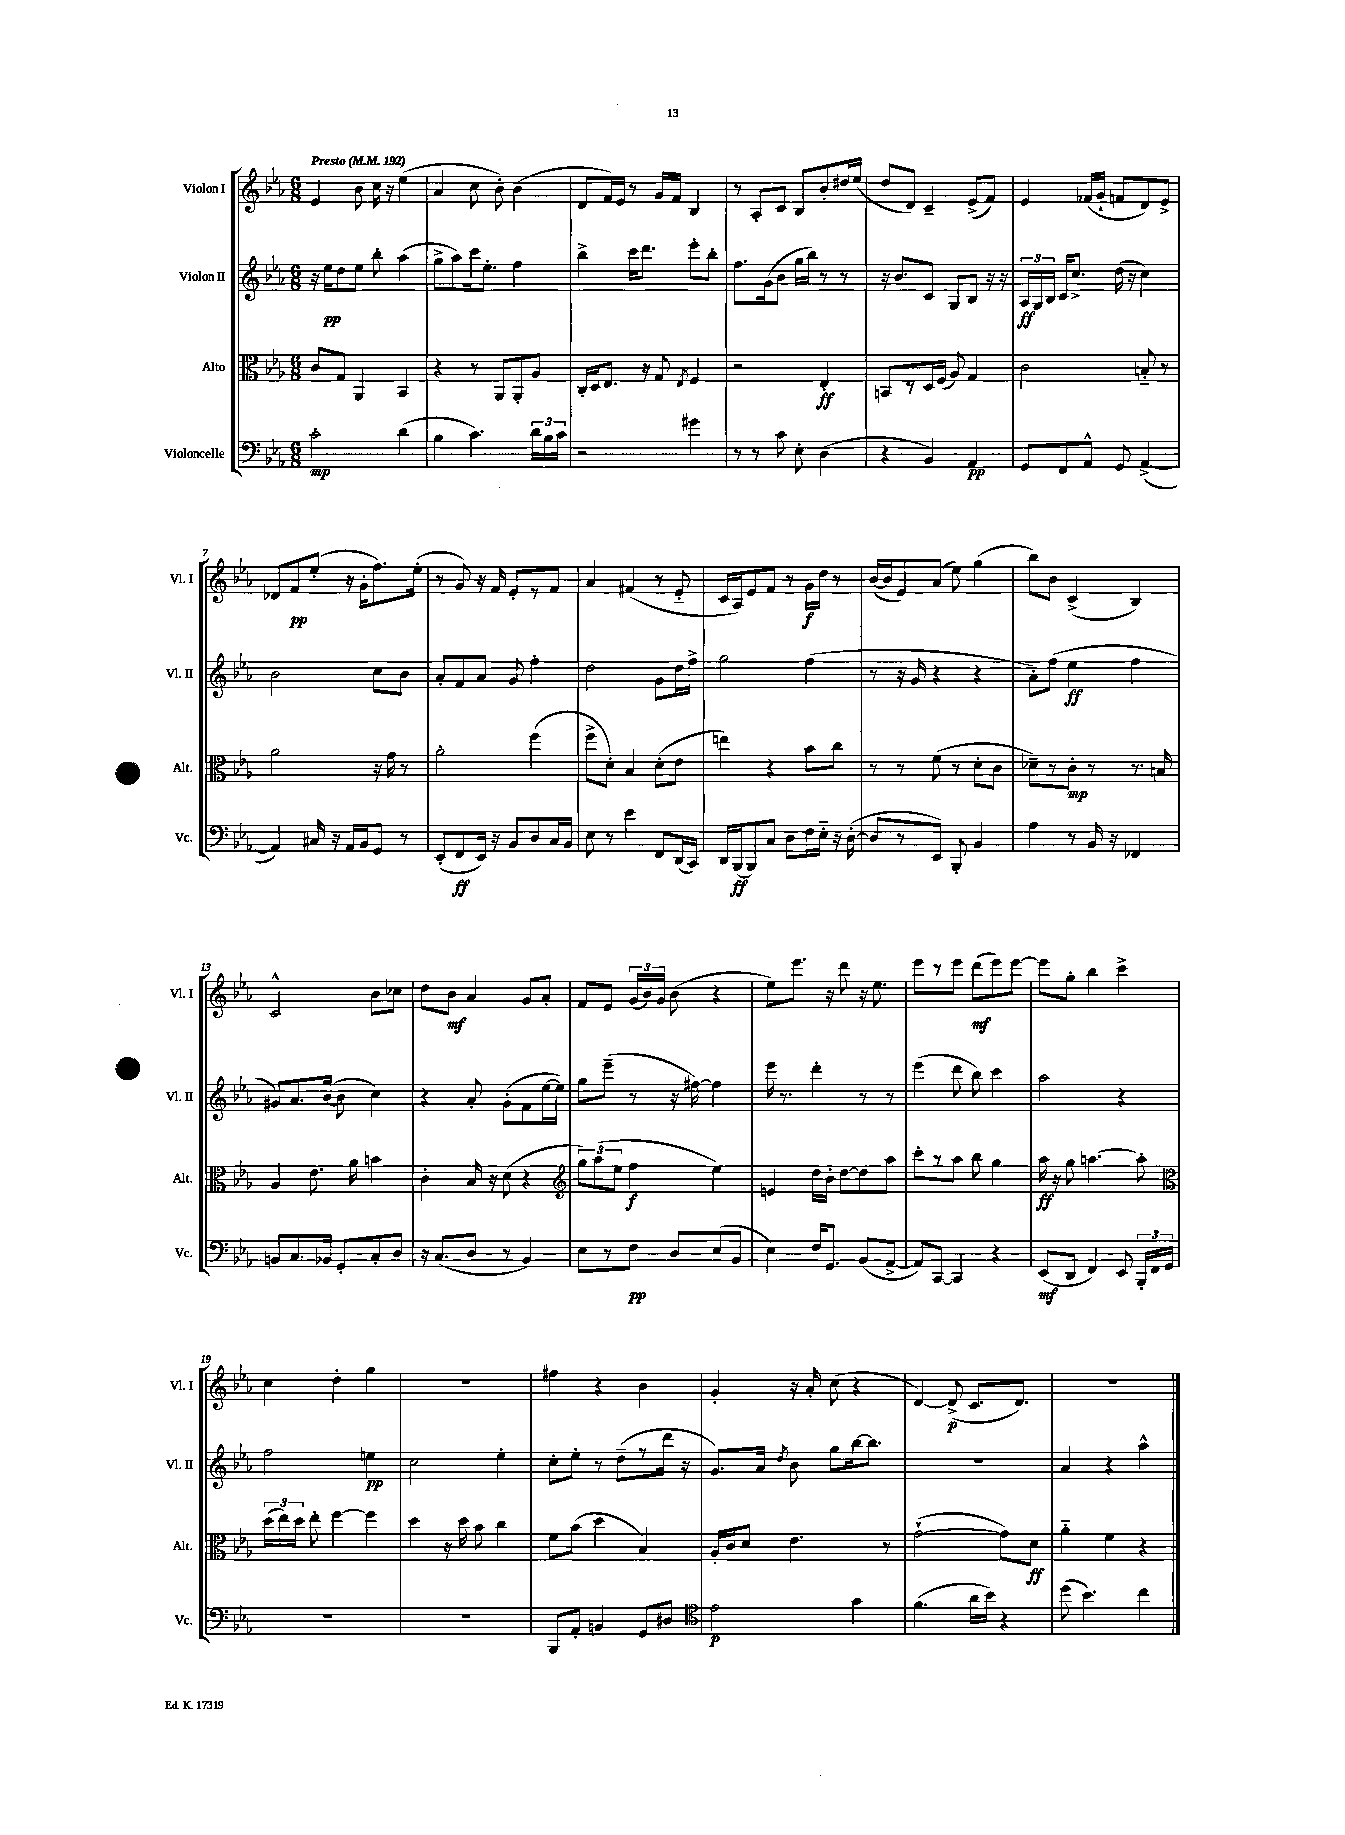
<<
\new StaffGroup <<
\new Staff = "s0" \with { instrumentName = "Violon I" shortInstrumentName = "Vl. I" } {
    \clef treble \key ees \major \numericTimeSignature \time 6/8 \tempo "Presto" 4 = 192
    \autoBeamOff ees'4 bes'8 c''16 r16 ees''4( |
    aes'4 c''8 bes'8-.) bes'4( |
    d'8[ f'16) ees'16] r8 g'16[ f'16] bes4 |
    r8 aes8[-. c'8] bes8[ bes'8-. dis''16 ees''16]( |
    d''8[ d'8]) c'4-- ees'8[->( f'8]) |
    ees'4 fes'16[( g'16]-! f'8[ d'8) ees'8]-> |
    des'8[ f'8\pp ees''8]-.( r16 g'16[-. f''8.) ees''16]-.( |
    r8 g'8) r16 f'16 ees'8[-. r8 f'8] |
    aes'4 fis'4( r8 ees'8-_ |
    c'16[ aes16) ees'8 f'8] r8 g'16[\f d''16] r8 |
    bes'16[~( bes'16 ees'8) aes'8]( ees''8) g''4( |
    bes''8[) bes'8] c'4->( bes4) |
    c'2-^ bes'8[ ces''8] |
    d''8[ bes'8]\mf aes'4 g'8[ aes'8]-. |
    f'8[ ees'8] \tuplet 3/2 { g'16[( bes'16) g'16] } bes'8( r4 |
    ees''8[) ees'''8.] r16 d'''8 r16 ees''8. |
    ees'''8[ r8 ees'''8] d'''8[\mf( ees'''8) ees'''8]~ |
    ees'''8[ g''8]-. bes''4 c'''4-> |
    c''4 d''4-. g''4 |
    R2. |
    fis''4 r4 bes'4 |
    g'4-. r16 aes'16-. c''8( r4 |
    d'4~) d'8->\p( c'8.[ d'8.]) |
    R2. \bar "|." |
}
\new Staff = "s1" \with { instrumentName = "Violon II" shortInstrumentName = "Vl. II" } {
    \clef treble \key ees \major \numericTimeSignature \time 6/8
    \autoBeamOff r16 ees''16[\pp d''8 ees''8] bes''8-. aes''4( |
    g''8[-> aes''8) c'''16 ees''8.]-. f''4 |
    bes''4-> c'''16[ d'''8.] ees'''8[-. bes''8]-. |
    f''8.[ g'16( bes'8] g''16[ bes''16]) r8 r8 |
    r16 bes'8.[ c'8] g8[ bes8] r16 r16 |
    \tuplet 3/2 { aes16[\ff g16 bes16] } c'16[ c''8.]-> d''16( r16 c''4) |
    bes'2 c''8[ bes'8] |
    aes'8[-. f'8 aes'8] g'8 f''4-. |
    d''2 g'8[ d''16 f''16]-> |
    g''2 f''4( |
    r8 r16 g'16 r4 r4 |
    aes'8[-.) f''8]( ees''4\ff f''4 |
    gis'8[) aes'8. bes'16]~( bes'8 c''4) |
    r4 aes'8-. g'8[-.( f'8 ees''16~ ees''16]) |
    g''8[ ees'''8]--( r8 r16 fis''16~) fis''4 |
    ees'''16 r8. d'''4-. r8 r8 |
    ees'''4( d'''8 bes''8) c'''4 |
    aes''2 r4 |
    f''2 e''4\pp |
    c''2 ees''4-. |
    c''8[-. ees''8]-. r8 d''8[--( r8 d'''16] r16 |
    g'8.[) aes'16] \acciaccatura { d''8 } bes'8 g''8[ bes''16~ bes''8.] |
    R2. |
    aes'4 r4 aes''4-^ \bar "|." |
}
\new Staff = "s2" \with { instrumentName = "Alto" shortInstrumentName = "Alt." } {
    \clef alto \key ees \major \numericTimeSignature \time 6/8
    \autoBeamOff c'8[ g8] aes,4 bes,4 |
    r4 r8 aes,8[ aes,8-. aes8] |
    c16[-. d16 ees8.] r16 g8 \acciaccatura { ees8 } f4 |
    r2 ees4-.\ff |
    b,8[ r8 d16 f16]( aes8) g4 |
    c'2 b8-_ r8 |
    aes'2 r16 g'16 r8 |
    aes'2-. f''4( |
    f''8[-> d'8]-.) bes4 d'8[-.( ees'8] |
    e''4) r4 bes'8[ c''8] |
    r8 r8 f'8( r8 d'8[-. c'8] |
    des'8[--) r8 c'8]-.\mp r8 r8. b16 |
    aes4 ees'8. aes'16 b'4 |
    c'4-. bes16 r16 d'8( r4 |
    \clef treble \tuplet 3/2 { g''8[) aes''8( ees''8] } f''4\f ees''4) |
    e'4 d''16[ bes'16]-. d''8[~ d''8 aes''8] |
    c'''8[-. r8 aes''8] bes''8 g''4 |
    aes''16\ff r16 g''8 a''4.~ a''8-. |
    \clef alto \tuplet 3/2 { d''16[( ees''16) d''16] } ees''8-. f''4~ f''4 |
    d''4 r16 d''16 bes'8 c''4 |
    f'8[ bes'8]( d''4 bes4) |
    aes16[-. c'16 d'8] ees'4. r8 |
    g'2~-!( g'8[) d'8]\ff |
    aes'4-_ f'4 r4 \bar "|." |
}
\new Staff = "s3" \with { instrumentName = "Violoncelle" shortInstrumentName = "Vc." } {
    \clef bass \key ees \major \numericTimeSignature \time 6/8
    \autoBeamOff c'2-.\mp d'4( |
    bes4 c'4.) \tuplet 3/2 { d'16[ bes16 c'16] } |
    r2 gis'4 |
    r8 r8 c'8 ees8-. d4( |
    r4 bes,4) aes,4\pp |
    g,8[ f,8 aes,8]-^ g,8 aes,4~->( |
    aes,4) cis16 r16 aes,16[ bes,16 g,8] r8 |
    ees,8[-.( f,8\ff ees,16]) r16 bes,8[ d8 c16 bes,16] |
    ees8 r8 ees'4 f,8[ d,16( c,16]) |
    d,16[ bes,,16\ff( bes,,8) c8] d8[ f16 ees16]-_ r16 d16~-.( |
    d8[ r8 ees,8]) bes,,8-. bes,4 |
    aes4 r8 bes,16 r16 fes,4 |
    b,8[ c8. bes,16] g,8[-. c8-. d8] |
    r16 c8.[( d8] r8 bes,4) |
    ees8[ r8 f8]\pp d8[ ees8( bes,8] |
    ees4) f16[ g,8.] bes,8[( aes,8]~-> |
    aes,8[) c,8]~ c,4 r4 |
    ees,8[\mf( d,8] f,4) ees,8 \tuplet 3/2 { bes,,16[-. f,16 g,16] } |
    R2. |
    R2. |
    bes,,8[ aes,8]-. b,4 g,8[ dis8] |
    \clef tenor ees'2\p g'4 |
    f'4.( aes'16[ bes'16]) r4 |
    d''8( bes'4.) c''4 \bar "|." |
}
>>
>>
